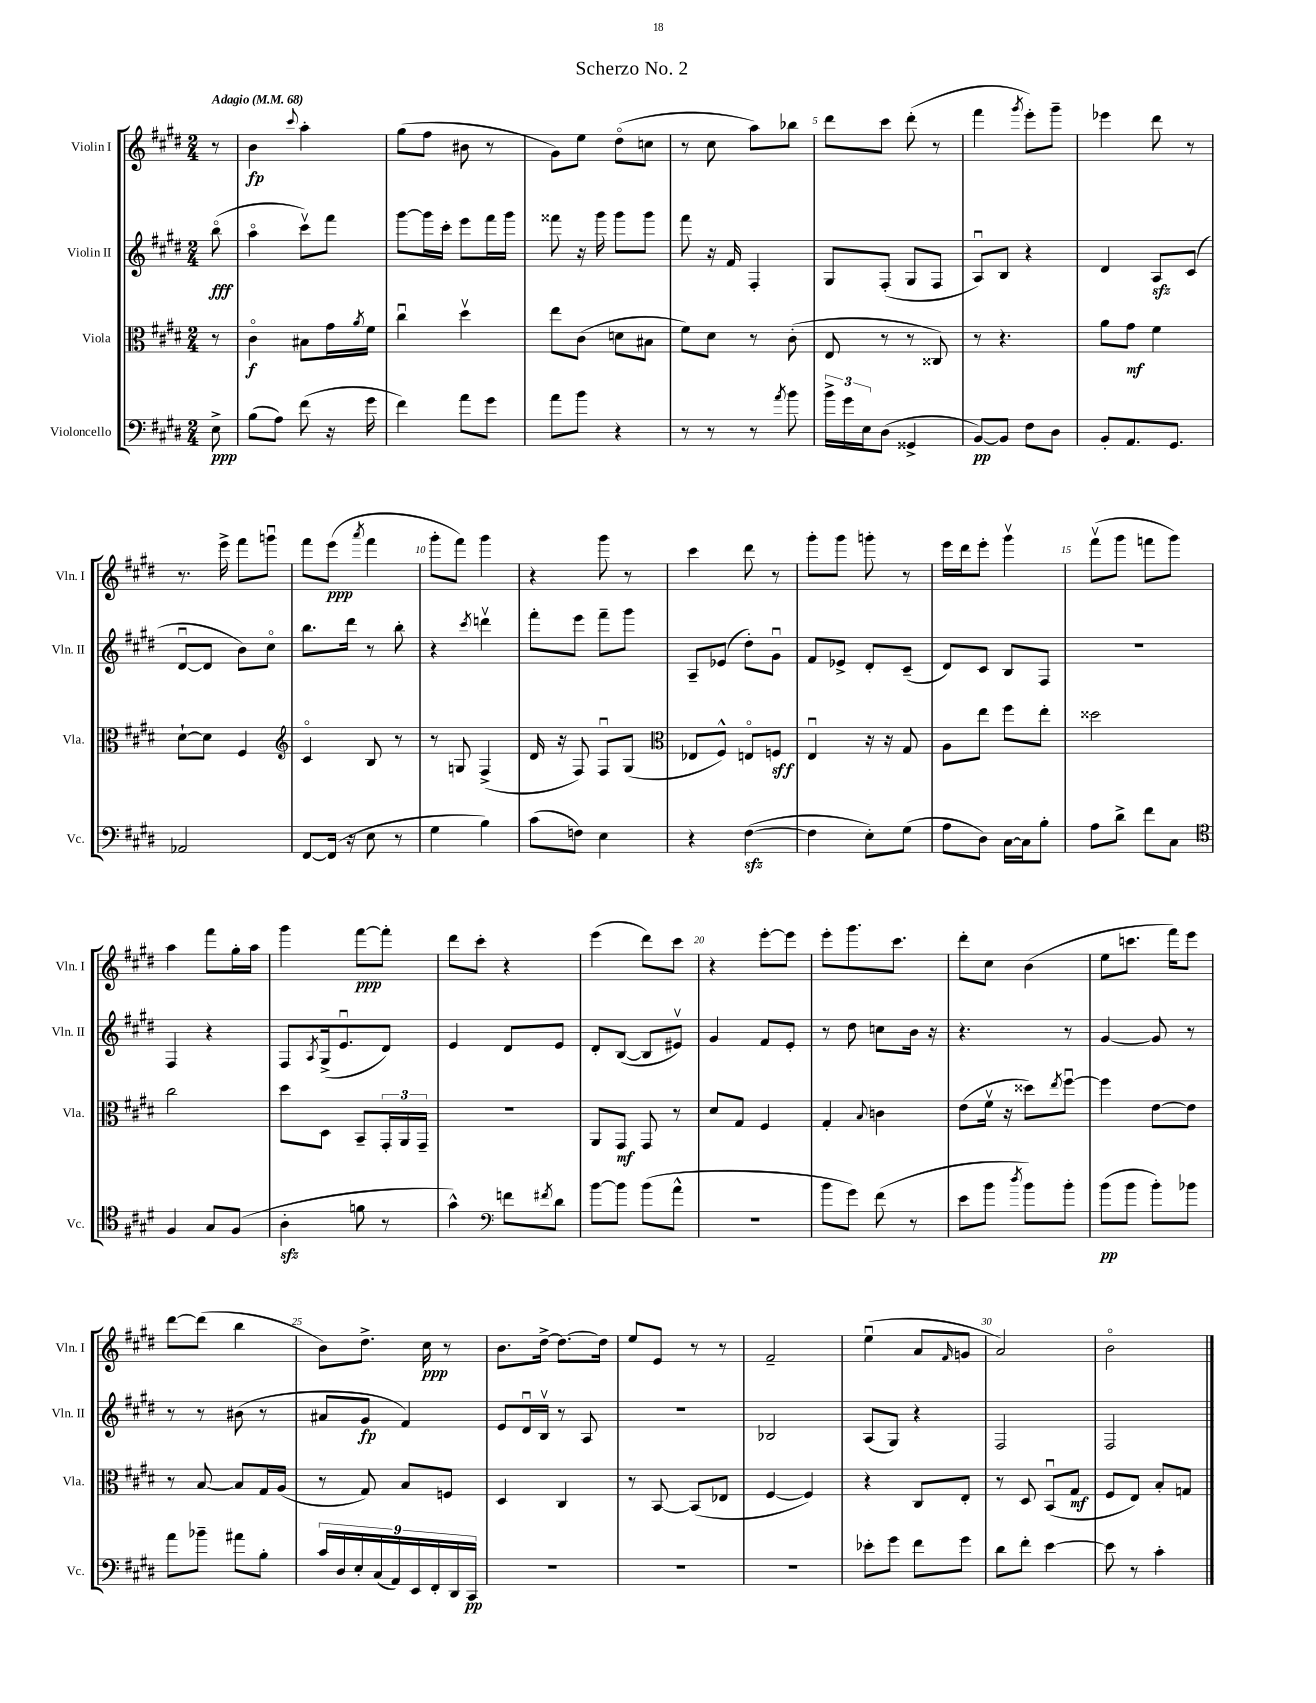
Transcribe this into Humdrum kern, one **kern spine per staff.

**kern	**kern	**kern	**kern
*staff4	*staff3	*staff2	*staff1
*clefF4	*clefC3	*clefG2	*clefG2
*k[f#c#g#d#]	*k[f#c#g#d#]	*k[f#c#g#d#]	*k[f#c#g#d#]
*M2/4	*M2/4	*M2/4	*M2/4
*MM68	*MM68	*MM68	*MM68
8E^	8r	(8bbo	8r
=	=	=	=
(8B	4c#o	4aao	4b
8A)	.	.	.
.	.	.	8qqccc#
(8f#	8B#	8ccc#v)	4aa'
16r	16g#	8fff#	.
.	8qa	.	.
16g#	16f#	.	.
=	=	=	=
4f#)	4cc#u	[8ggg#	(8gg#
.	.	16ggg#]	8ff#
.	.	16ccc#'	.
8a	4dd#v	8eee	8b#
8g#	.	16fff#	8r
.	.	16ggg#	.
=	=	=	=
8a	8ee	8fff##	8g#)
8b	(8c#	16r	8ee
.	.	16ggg#	.
4r	8d	8ggg#	(8dd#o
.	8B#	8ggg#	8cc
=	=	=	=
8r	8f#)	8fff#	8r
8r	8d#	16r	8cc#
.	.	16f#	.
8r	8r	4F#'	8aa)
8qa	.	.	.
8b	(8c#'	.	8bb-
=	=	=	=
24b^	8E	8G#	8ddd#
24g#	.	.	.
24E	.	.	.
(8D#	8r	(8F#'	8ccc#
4GG##^	8r	8G#	(8ddd#'
.	8C##)	8F#	8r
=	=	=	=
[8BB)	8r	8Au)	4fff#
8BB]	4.r	8B	.
.	.	.	8qggg#
8F#	.	4r	8eee')
8D#	.	.	8ggg#~
=	=	=	=
8BB'	8a	4d#	4eee-
8.AA	8g#	.	.
.	4f#	8A	8ddd#
8.GG#	.	.	.
.	.	(8c#	8r
=	=	=	=
2AA-	[8d#`	[8d#u	8.r
.	8d#]	8d#]	.
.	.	.	16eee^
.	4F#	8b)	8fff#
.	.	8cc#o	8gggu
=	=	=	=
*	*clefG2	*	*
[8FF#	4c#o	8.bb	8fff#
(16FF#]	.	.	(8eee
16r	.	16ddd#	.
.	.	.	8qaaa
8E	8B	8r	4fff#
8r	8r	8bb'	.
=	=	=	=
4G#	8r	4r	8ggg#'
.	8G	.	8fff#)
.	.	8qccc#	.
4B)	(4F#^	4dddv	4ggg#
=	=	=	=
(8c#	16d#	8fff#'	4r
.	16r	.	.
8F)	8F#)	8eee	.
4E	8F#u	8fff#~	8ggg#
.	(8G#	8ggg#	8r
=	=	=	=
*	*clefC3	*	*
4r	8E-	8A~	4ccc#
.	8F#^^)	(8e-	.
([4F#	8Eo	8dd#')	8ddd#
.	8F	8g#u	8r
=	=	=	=
4F#]	4Eu	8f#	8ggg#'
.	.	8e-^	8ggg#
8E')	16r	8d#'	8ggg'
.	16r	.	.
(8G#	8G#	(8c#~	8r
=	=	=	=
8A	8A	8d#)	16eee
.	.	.	16ddd#
8D#)	8ee	8c#	8eee'
[16C#	8ff#	8B	4ggg#v
16C#]	.	.	.
8B'	8ee'	8F#	.
=	=	=	=
8A	2dd##	2r	(8fff#v
8d#^	.	.	8ggg#
8f#	.	.	8fff
8C#	.	.	8ggg#)
=	=	=	=
*clefC4	*	*	*
4F#	2cc#	4F#	4aa
8G#	.	4r	8fff#
(8F#	.	.	16gg#'
.	.	.	16aa
=	=	=	=
4A'	8dd#	8F#	4ggg#
.	.	8qA	.
.	8D#	(16G#^	.
.	.	8.eu	.
8f	8BB~	.	[8fff#
8r	24GG#'	8d#)	8fff#']
.	24AA	.	.
.	24GG#~	.	.
=	=	=	=
4g#^^)	2r	4e	8ddd#
.	.	.	8ccc#'
*clefF4	*	*	*
8f	.	8d#	4r
8qf#	.	.	.
8d#	.	8e	.
=	=	=	=
[8b	8AA	8d#'	(4eee
8b]	8GG#	([8B	.
(8b	8GG#	8B]	8ddd#)
8a^^	8r	8e#v)	8ccc#
=	=	=	=
2r	8d#	4g#	4r
.	8G#	.	.
.	4F#	8f#	[8eee'
.	.	8e'	8eee]
=	=	=	=
8b	4G#'	8r	8eee'
8g#)	.	8dd#	8.ggg#
.	8qqB	.	.
(8f#	4c	8cc	.
.	.	.	8.ccc#
8r	.	16b	.
.	.	16r	.
=	=	=	=
8e	(8e	4.r	8ddd#'
8b	16f#v	.	8cc#
.	16r	.	.
8qdd#	.	.	.
8b)	8dd##)	.	(4b
.	8qee	.	.
8b'	[8ff#u	8r	.
=	=	=	=
(8b	4ff#]	[4g#	8ee
8b	.	.	8.ccc
8b')	[8e	8g#]	.
.	.	.	16fff#)
8b-	8e]	8r	8eee
=	=	=	=
8a	8r	8r	[8ddd#
8b-~	[8B	8r	(8ddd#]
8a#	8B]	(8b#	4bb
8B'	16G#	8r	.
.	(16A	.	.
=	=	=	=
18c#	8r	8a#	8b)
18D#	.	.	.
18E'	.	.	.
.	8G#)	8g#	8.dd#^
(18C#	.	.	.
18AA)	.	.	.
.	8B	4f#)	.
18EE	.	.	.
.	.	.	16cc#
18FF#'	.	.	.
.	8F	.	8r
18DD#	.	.	.
18CC#	.	.	.
=	=	=	=
2r	4D#	8e	8.b
.	.	16d#u	.
.	.	16Bv	[16dd#^
.	4C#	8r	8.dd#_
.	.	8A	.
.	.	.	16dd#]
=	=	=	=
2r	8r	2r	8ee
.	[8BB	.	8e
.	(8BB]	.	8r
.	8E-	.	8r
=	=	=	=
2r	[4F#	2B-	2f#~
.	4F#])	.	.
=	=	=	=
8e-'	4r	(8A	(4eeu
8g#	.	8G#)	.
8f#	8C#	4r	8a
.	.	.	16qqf#
8g#	8E'	.	8g
=	=	=	=
8d#	8r	2F#	2a)
8f#'	8D#	.	.
[4e	(8BBu	.	.
.	8G#	.	.
=	=	=	=
8e]	8F#	2F#	2bo
8r	8E)	.	.
4c#'	8B'	.	.
.	8G	.	.
==	==	==	==
*-	*-	*-	*-
